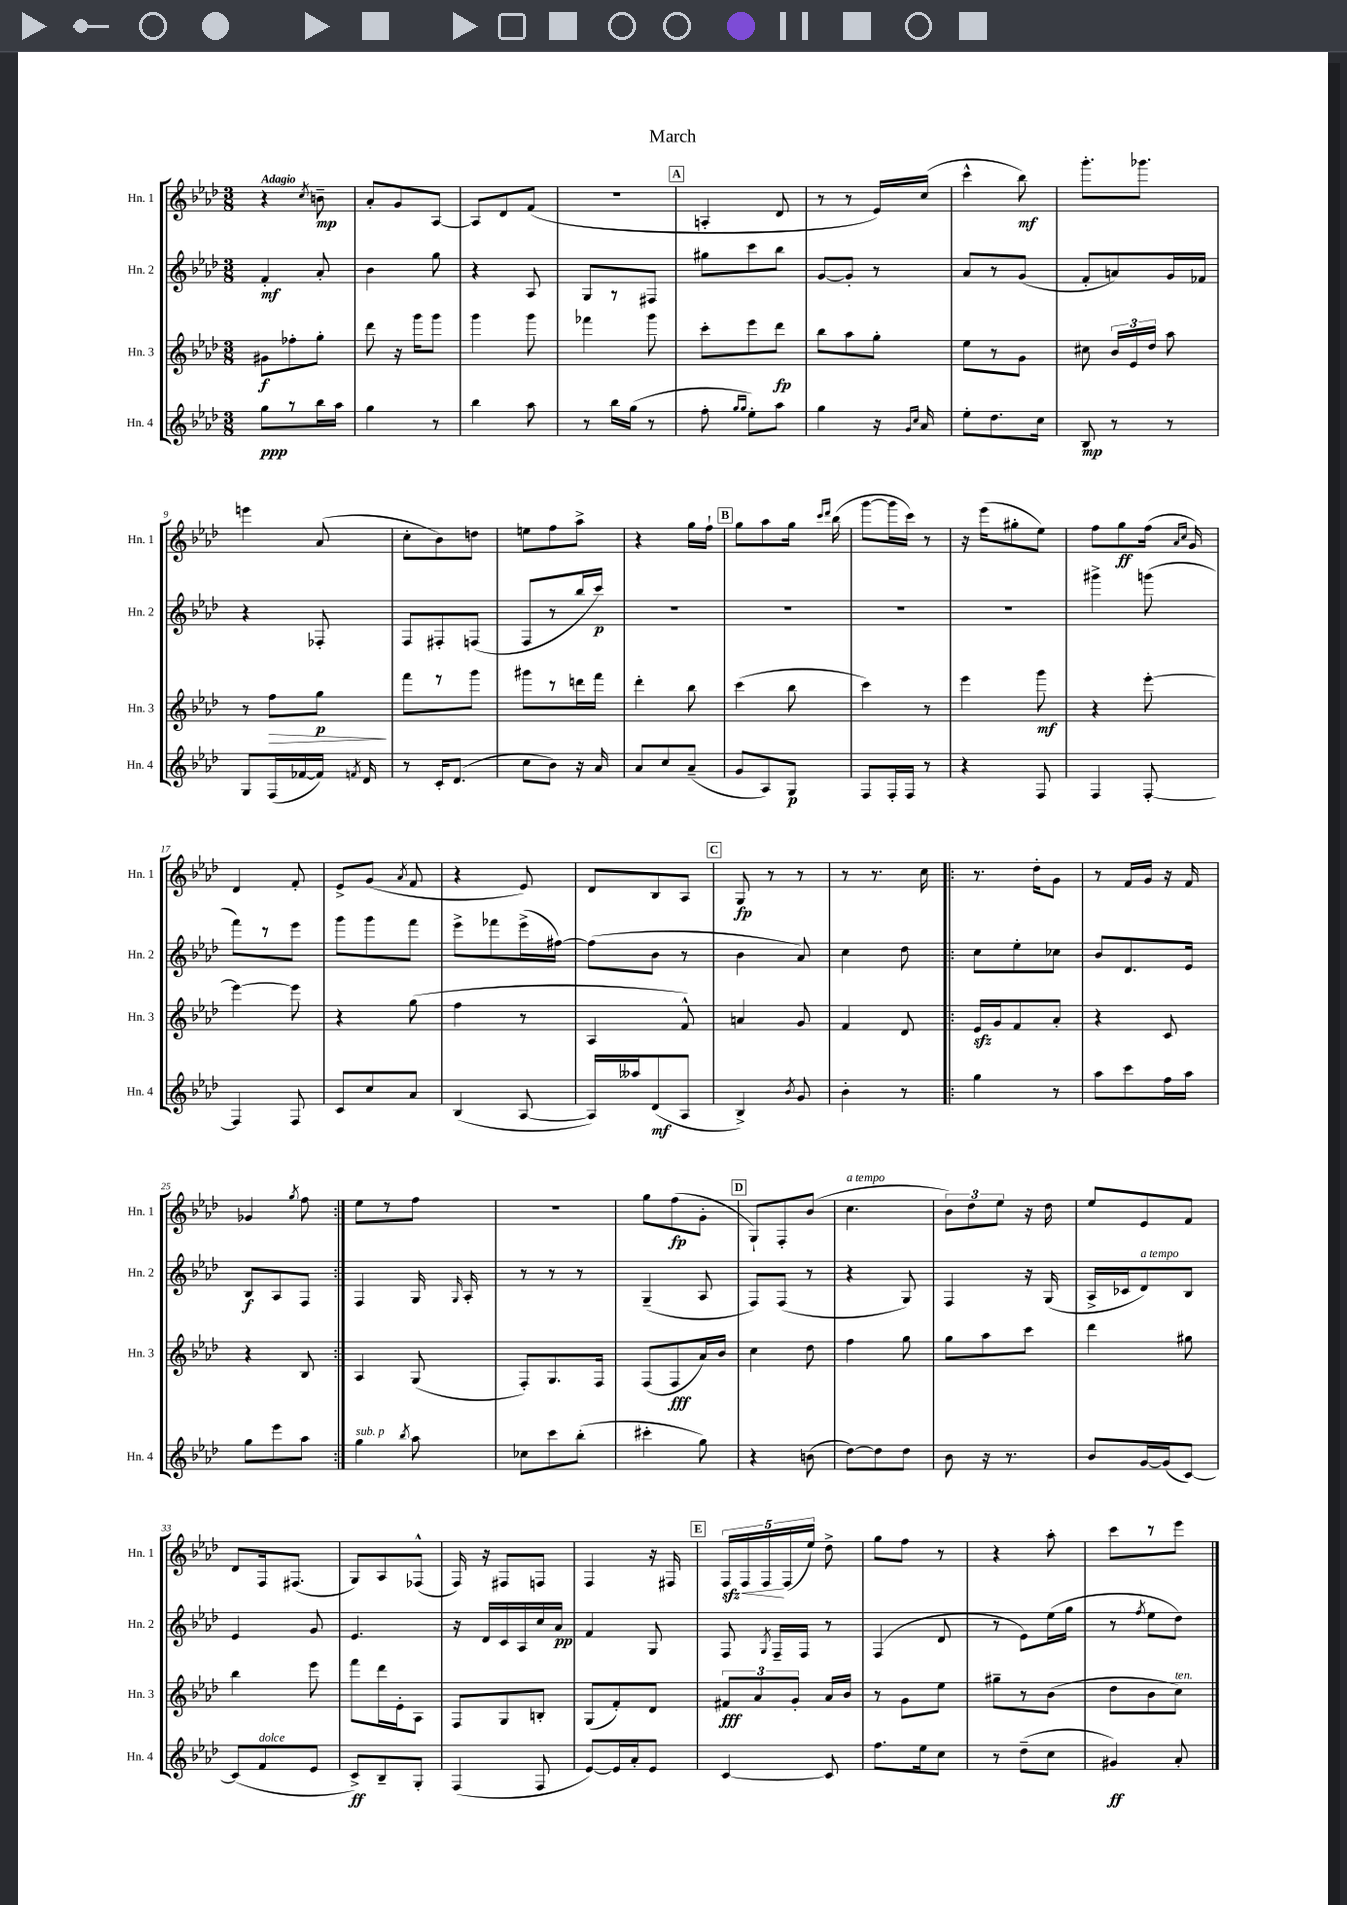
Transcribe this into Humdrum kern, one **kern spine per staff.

**kern	**kern	**kern	**kern
*staff4	*staff3	*staff2	*staff1
*clefG2	*clefG2	*clefG2	*clefG2
*k[b-e-a-d-]	*k[b-e-a-d-]	*k[b-e-a-d-]	*k[b-e-a-d-]
*M3/8	*M3/8	*M3/8	*M3/8
8gg	8g#	4f'	4r
8r	8ff-'	.	.
.	.	.	8qcc
16bb-	8gg'	8a-'	8b~
16aa-	.	.	.
=	=	=	=
4gg	8ddd-	4b-	8a-'
.	16r	.	8g
.	16ggg	.	.
8r	8ggg	8gg	[8A-
=	=	=	=
4bb-	4ggg	4r	8A-]
.	.	.	8d-
8aa-	8ggg	8A-	(8f
=	=	=	=
8r	4fff-	8G	4.r
16bb-	.	8r	.
(16gg	.	.	.
8r	8ggg	8F#	.
=	=	=	=
8ff'	8ccc'	8gg#	4A'
16qqgg	.	.	.
16qqgg	.	.	.
8ee-')	8eee-	8ccc	.
8aa-	8ddd-	8bb-	8d-
=	=	=	=
4gg	8bb-	[8g	8r
.	8aa-	8g']	8r
16r	8gg'	8r	16e-)
16qqg	.	.	.
16qqcc	.	.	.
16a-	.	.	(16cc
=	=	=	=
8ee-'	8ee-	8a-	4ccc^^
8.dd-	8r	8r	.
.	8g	(8g	8bb-)
16cc	.	.	.
=	=	=	=
8B-	8cc#	8f'	8.ggg'
8r	24b-	8a)	.
.	24e-	.	.
.	.	.	8.ggg-
.	24dd-	.	.
8r	8aa-	16g	.
.	.	16f-	.
=	=	=	=
8G	8r	4r	4eee
(16F	8ff	.	.
[16f-	.	.	.
16f-])	8gg	8F-'	(8a-
8qf	.	.	.
16d-	.	.	.
=	=	=	=
8r	8fff	8F	8cc'
16c'	8r	8F#'	8b-)
(8.d-	.	.	.
.	8ggg	(8F	8dd
=	=	=	=
8cc	8ggg#	8F	8ee
8b-)	8r	8r	8ff
16r	16ddd	16bb-	8aa-^
16a-	16fff	16ccc)	.
=	=	=	=
8a-	4ddd-'	4.r	4r
8cc	.	.	.
(8a-~	8bb-	.	16gg
.	.	.	16ff`
=	=	=	=
8g	(4ccc	4.r	8gg
8A-)	.	.	8aa-
8G	8bb-	.	16gg
.	.	.	16qqccc
.	.	.	16qqddd-
.	.	.	(16bb-
=	=	=	=
8F	4ccc)	4.r	[8ggg
16F'	.	.	16ggg]
16F	.	.	16ccc)
8r	8r	.	8r
=	=	=	=
4r	4eee-	4.r	16r
.	.	.	(16eee-
.	.	.	8gg#'
8F	8ggg	.	8ee-)
=	=	=	=
4F	4r	4ggg#^	8ff
.	.	.	8gg
[8F'	[8eee-'	(8ggg	(16ff
.	.	.	16qqa-
.	.	.	16qqcc
.	.	.	16g)
=	=	=	=
4F]	4eee-_	8fff)	4d-
.	.	8r	.
8F	8eee-]	8eee-	8f'
=	=	=	=
8c	4r	8ggg	8e-^
8cc	.	8ggg	(8g
.	.	.	8qa-
8a-	(8gg	8fff	8f
=	=	=	=
(4B-	4ff	8eee-^	4r
.	.	8fff-	.
[8A-	8r	(16eee-^	8e-)
.	.	[16ff#)	.
=	=	=	=
16A-])	4A-	(8ff#]	8d-
16aa--	.	.	.
(8d-	.	8b-	8B-
8A-	8f^^)	8r	8A-
=	=	=	=
4B-^)	4a	4b-	8G
.	.	.	8r
8qb-	.	.	.
8g	8g	8a-)	8r
=	=	=	=
4b-'	4f	4cc	8r
.	.	.	8.r
8r	8d-	8dd-	.
.	.	.	16cc
=!|:	=!|:	=!|:	=!|:
4gg	16e-	8cc	8.r
.	16g	.	.
.	8f	8ee-'	.
.	.	.	16dd-'
8r	8a-'	8cc-	8g
=	=	=	=
8aa-	4r	8b-	8r
8ccc	.	8.d-	16f
.	.	.	16g
16ff	8c	.	16r
16aa-	.	16e-	16f
=	=	=	=
8gg	4r	8B-	4g-
8eee-	.	8A-	.
.	.	.	8qgg
8aa-	8B-	8F	8ff
=:|!	=:|!	=:|!	=:|!
4gg	4A-	4F	8ee-
.	.	.	8r
8qbb-	.	.	.
8aa-	(8G	16G	8ff
.	.	16qqG	.
.	.	16A-'	.
=	=	=	=
8cc-	8F')	8r	4.r
8ccc	8.G	8r	.
(8bb-'	.	8r	.
.	16F	.	.
=	=	=	=
4ccc#'	(8F	(4G~	8gg
.	8F	.	(8ff
8gg)	16a-)	8A-	8g'
.	16b-	.	.
=	=	=	=
4r	4cc	8F)	8G`)
.	.	(8F	8F'
(8b	8dd-	8r	(8b-
=	=	=	=
[8dd-)	4ff	4r	4.cc
8dd-]	.	.	.
8dd-	8gg	8G)	.
=	=	=	=
8b-	8gg	4F	12b-)
.	.	.	12dd-
16r	8aa-	.	.
.	.	.	12ee-
8.r	.	.	.
.	8ccc	16r	16r
.	.	(16G	16dd-
=	=	=	=
8b-	4ddd-	16A-^	8ee-
.	.	16c-	.
[16g	.	8d-)	8e-
(16g]	.	.	.
[8c)	8gg#	8B-	8f
=	=	=	=
(8c]	4bb-	4e-	8d-
8f	.	.	16F
.	.	.	(8.F#
8e-	8eee-	8g	.
=	=	=	=
8c^)	8fff	4.e-	8G)
8B-~	16ddd-	.	8A-
.	16e-'	.	.
8G'	8A-	.	(8F-^^
=	=	=	=
(4F	8F	16r	16F)
.	.	16d-	16r
.	8G	16c	8F#
.	.	16A-	.
8F	8B'	16cc	8F
.	.	16a-	.
=	=	=	=
[8e-)	(8G	4f	4F
16e-]	8f')	.	.
16a-'	.	.	.
8e-	8d-	8G	16r
.	.	.	16F#
=	=	=	=
[4c	12f#	8F	20F
.	.	.	20F
.	12a-	.	.
.	.	.	20F
.	.	8qG	.
.	.	16F~	.
.	.	.	(20F
.	12g'	.	.
.	.	16F	.
.	.	.	20ee-)
8c]	16a-	8r	8dd-^
.	16b-	.	.
=	=	=	=
8.ff	8r	(4F	8gg
.	8g	.	8ff
16ee-	.	.	.
8cc	8ee-	8d-	8r
=	=	=	=
8r	8gg#~	8r	4r
(8dd-~	8r	8e-)	.
8cc	(8b-	(16ee-	8aa-'
.	.	16gg	.
=	=	=	=
4g#)	8dd-	8r	8ccc
.	.	8qff	.
.	8b-	8ee-	8r
8a-'	8cc)	8dd-)	8eee-
==	==	==	==
*-	*-	*-	*-
